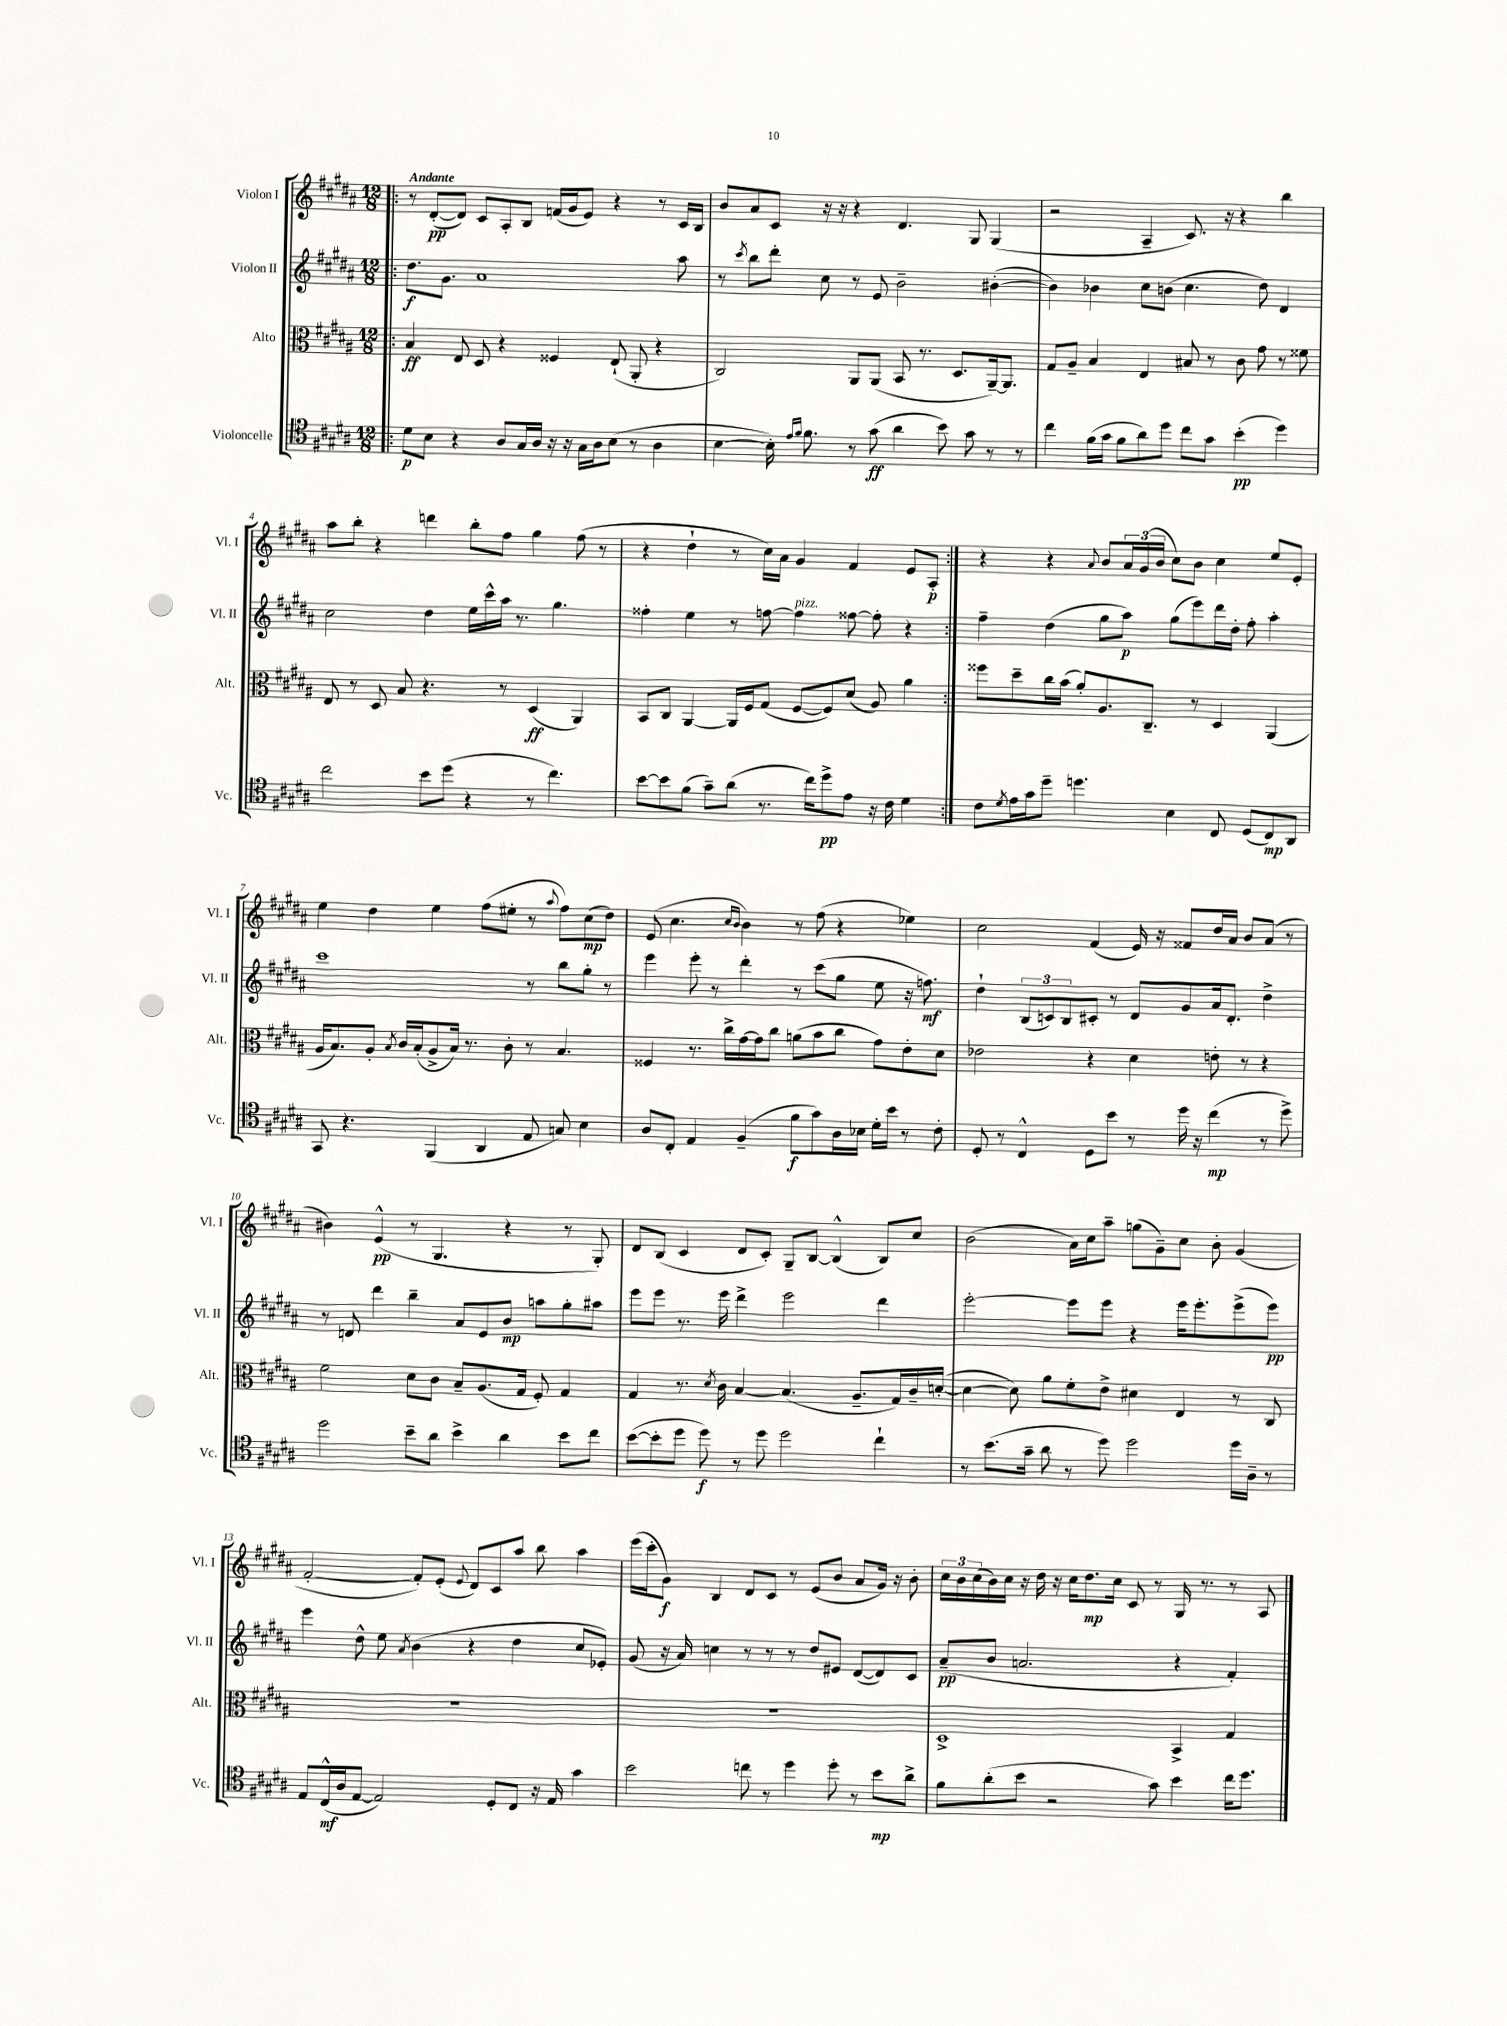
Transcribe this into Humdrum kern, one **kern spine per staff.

**kern	**kern	**kern	**kern
*staff4	*staff3	*staff2	*staff1
*clefC4	*clefC3	*clefG2	*clefG2
*k[f#c#g#d#a#]	*k[f#c#g#d#a#]	*k[f#c#g#d#a#]	*k[f#c#g#d#a#]
*M12/8	*M12/8	*M12/8	*M12/8
=!|:	=!|:	=!|:	=!|:
8d#\L	4B/	8.dd#\L	8r
8B\J	.	.	([8d#'/L
.	.	8.g#\J	.
4r	8E/	.	8d#/]J)
.	8D#/	1a#	8c#/L
8A#/L	4r	.	8A#'/
16G#/L	.	.	8B/J
16A#/JJ	.	.	.
16r	4F##/	.	(16f/LL
16r	.	.	16g#/J
16G#\LL	.	.	8e/J)
16A#\J	.	.	.
(8B\J	(8E`/	.	4r
8r	8AA#'/	.	.
4A#\	4r	.	8r
.	.	8aa#\	16c#/LL
.	.	.	16B/JJ
=	=	=	=
[4B\	2C#/)	8r	8b/L
.	.	8qccc#/	.
.	.	8bb\L	8a#/
16B'\])	.	8ddd#'\J	8c#/J
16qqe/LL	.	.	.
16qqf#/JJ	.	.	.
8.f#\	.	.	.
.	.	8cc#\	16r
.	.	.	16r
8r	8AA#/L	8r	4r
(8g#\	(8AA#/J	8e/	.
4a#\	8BB/	2b~\	4.d#/
.	8.r	.	.
8b\)	.	.	.
.	8.D#/L	.	.
8g#\	.	.	8G#/
8r	[16AA#~/k)	([4b#'\	(4G#/
.	8.AA#/]J	.	.
8r	.	.	.
=	=	=	=
4cc#\	8G#/L	4b#\])	2r
.	8A#~/J	.	.
(16f#\LL	4B/	4b-\	.
16g#\JJ	.	.	.
8f#\L	.	.	.
8a#\)	4E/	8cc#\L	4A#~/
8dd#\J	.	(8b\J	.
8cc#\L	8B#/	4.cc#\	8.c#/)
8g#\J	8r	.	.
.	.	.	16r
(4b'\	8c#\	.	4r
.	8g#\	8dd#\)	.
4dd#\)	8r	4d#/	4bb\
.	8f##\	.	.
=	=	=	=
2cc#\	8E/	2cc#\	8aa#\L
.	8r	.	8bb'\J
.	8D#/	.	4r
.	8B/	.	.
8b\L	4.r	4dd#\	4ddd\
(8dd#\J	.	.	.
4r	.	16ee\LL	8bb'\L
.	.	16ccc#^^\	.
.	8r	16aa#\JJ	8ff#\J
.	.	8.r	.
8r	(4D#/	.	4gg#\
4.cc#\)	.	4.gg#\	.
.	4AA#/)	.	(8ff#\
.	.	.	8r
=	=	=	=
[8b\L	8BB/L	4ff##'\	4r
8b\]	8C#/J	.	.
(8f#\J	[4AA#/	4ee\	4dd#`\
8g#~\L)	.	.	.
(8a#\J	16AA#/]LL	8r	8r
.	16F#/J	.	.
8.r	(8G#/J	[8ff\	16cc#\LL)
.	.	.	16a#\JJ
.	[8F#/L	4ff\]	4g#/
16cc#\LK)	.	.	.
8dd#^\	8F#/])	.	.
8e\J	(8d#/J	[8ff##\	4f#/
16r	8A#/)	8ff##'\]	.
16c#\	.	.	.
4d#\	4a#\	4r	8e/L
.	.	.	8A#'/J
=:|!	=:|!	=:|!	=:|!
8c#\L	8ff##\L	4ff#~\	4r
8qd#/	.	.	.
16e\L	8dd#~\	.	.
16g#\J	.	.	.
8dd#~\J	16cc#\L	(4dd#\	4r
.	(16b\JJ	.	.
4.dd\	8a#'/L)	.	.
.	.	.	8qqa#/
.	8.A#/	8gg#\L	8b/L
.	.	8aa#\J)	24a#/L
.	.	.	(24g#/
.	8.C#~/J	.	.
.	.	.	24b/JJ
4B\	.	(8gg#\L	8cc#\L)
.	8r	8eee\)	8b\J
8C#/	4D#/	16ddd#\L	4cc#\
.	.	16dd#'\JJ	.
(8D#/L	.	8ff#'\	.
8C#/)	(4AA#/	4aa#'\	8ee/L
8AA#/J	.	.	8e'/J
=	=	=	=
8GG#/	16A#/LK	1ccc#	4ee\
.	8.B/)	.	.
4.r	.	.	.
.	8A#'/J	.	4dd#\
.	8qB/	.	.
.	16c#/LL	.	.
.	(16B'/J	.	.
(4FF#/	8A#^/	.	4ee\
.	16B/Jk)	.	.
.	8.r	.	.
4AA#/	.	.	(8ff#\L
.	8c#'\	.	8ee#'\J
8E/	8r	8r	8r
.	.	.	8qqaa#/
8G/)	4.B/	8bb\L	8ff#\L)
4B\	.	8gg#'\J	(8cc#\
.	.	8r	8dd#\J)
=	=	=	=
8A#/L	4F##/	4eee\	(8e/
8C#'/J	.	.	4.cc#\
4E/	8.r	8eee'\	.
.	.	8r	.
.	16cc#^\LL	.	.
.	.	.	16qqcc#/LL
.	.	.	16qqb/JJ
(4F#~/	[16g#\	4ddd#'\	4b\)
.	16g#\]J	.	.
.	8cc#\J	.	.
8f#\L	(8a\L	8r	8r
8g#\)	8b\	(8ccc#\L	(8ff#\
16A#\L	8cc#\J	8gg#\J	4r
16B-\JJ	.	.	.
16d#'\LL	8g#\L)	8ee\	.
16b\JJ	.	.	.
8r	8e'\	16r	4ee-\)
.	.	8.ff\)	.
8c#'\	8d#\J	.	.
=	=	=	=
8D#'/	2e-\	4dd#`\	2cc#\
8r	.	.	.
4C#^^/	.	(12B/L	.
.	.	12c/)	.
.	.	12B/	.
8D#\L	4r	8c#'/J	(4f#/
8b\J	.	8r	.
8r	4d#\	8d#/L	16e/)
.	.	.	16r
16dd#\	.	8g#/	8f##/L
16r	.	.	.
(4cc#\	8e'\	16a#/k	16dd#/L
.	.	8.d#'/J	16a#/JJ
.	8r	.	8b/L
8r	4r	4dd#^\	(8a#/J
8dd#^\)	.	.	8r
=	=	=	=
2dd#\	2f#\	8r	4b#\)
.	.	8d/	.
.	.	4ddd#\	(4e^^/
8b~\L	8d#\L	4bb~\	8r
8a#\J	8c#\J	.	4.G#/
4b^\	8B~/L	8a#/L	.
.	(8.A#/	8e/	.
4a#\	.	8b/J	4r
.	16G#/Jk	.	.
.	8F#'/)	8aa\L	.
8b\L	4G#/	8gg#'\	8r
8cc#\J	.	8aa#\J	8G#'/)
=	=	=	=
([8b\L	4G#/	8eee\L	8d#/L
8b'\]	.	8eee\J	(8B/J
8dd#\J	8.r	8.r	4c#/
8dd#\)	.	.	.
.	8qd#/	.	.
.	16c#\	16eee\	.
8r	[4B/	4ddd#^\	8d#/L
8dd#\	.	.	8c#'/J)
2dd#\	(4.B/]	2eee\	8G#~/L
.	.	.	[8B/J
.	.	.	(4B^^/]
.	8.A#~/L	.	.
4cc#`\	.	4ddd#\	8B/L)
.	16G#/L)	.	.
.	16c#~/	.	8cc#/J
.	([16d'/JJ	.	.
=	=	=	=
8r	4d\_	[2eee'\	(2b\
(8.b\L	.	.	.
.	8d\])	.	.
16g#~\Jk	.	.	.
8a#\	8a#\L	.	.
8r	8f#'\	8eee\]L	16a#\LL)
.	.	.	16cc#\J
8dd#\)	8e^\J	8eee\J	8aa#~\J
2dd#\	4d#\	4r	(8gg\L
.	.	.	8g#~\)
.	4E/	16eee\LK	8cc#\J
.	.	8.eee'\	.
.	.	.	8b'\
16dd#\LL	8r	(8eee^\	(4g#/
16A#~\JJ	.	.	.
8r	8C#/	8eee\J)	.
=	=	=	=
8E/L	1.r	4eee\	[2f#'/
(16C#^^/L	.	.	.
16A#/J	.	.	.
[8E/J	.	8dd#^^\	.
2E/])	.	8ee\	.
.	.	8qa#/	.
.	.	(4b\	8f#'/]L)
.	.	.	(8e'/J
.	.	.	8qqe/
.	.	4r	8d#/L)
8D#'/L	.	.	8c#/
8C#/J	.	4dd#\	8aa#/J
16r	.	.	8bb\
16E/	.	.	.
4g#\	.	8cc#/L	4aa#\
.	.	8e-'/J)	.
=	=	=	=
2b\	1.r	(8g#/	(16eee\LL
.	.	.	16ccc#'\J
.	.	16r	8g#\J)
.	.	16a#/)	.
.	.	4cc\	4B/
8cc\	.	8r	8d#/L
8r	.	8r	8c#/J
4dd#\	.	8r	8r
.	.	8dd#/L	(8e/L
8dd#'\	.	8e#/J	8b/J
8r	.	([8d#/L	8a#/L
8b\L	.	8d#/])	16g#/Jk)
.	.	.	16r
8a#^\J	.	8c#/J	8b'\
=	=	=	=
8f#\L	1D#^	(8a#~/L	24cc#\LL
.	.	.	24b\
.	.	.	(24cc#\
(8a#'\	.	8b/J	16b\)
.	.	.	16cc#\JJ
8b\J	.	2.a/	16r
.	.	.	16dd#\
2r	.	.	16r
.	.	.	16cc#\LK
.	.	.	8.dd#\
.	.	.	16cc#\Jk
.	.	.	8c#/
8g#\)	.	.	8r
4b\	4BB^/	4r	16G#/
.	.	.	8.r
16cc#\LK	4G#/	4f#'/)	8r
8.dd#\J	.	.	.
.	.	.	8A#/
==	==	==	==
*-	*-	*-	*-
